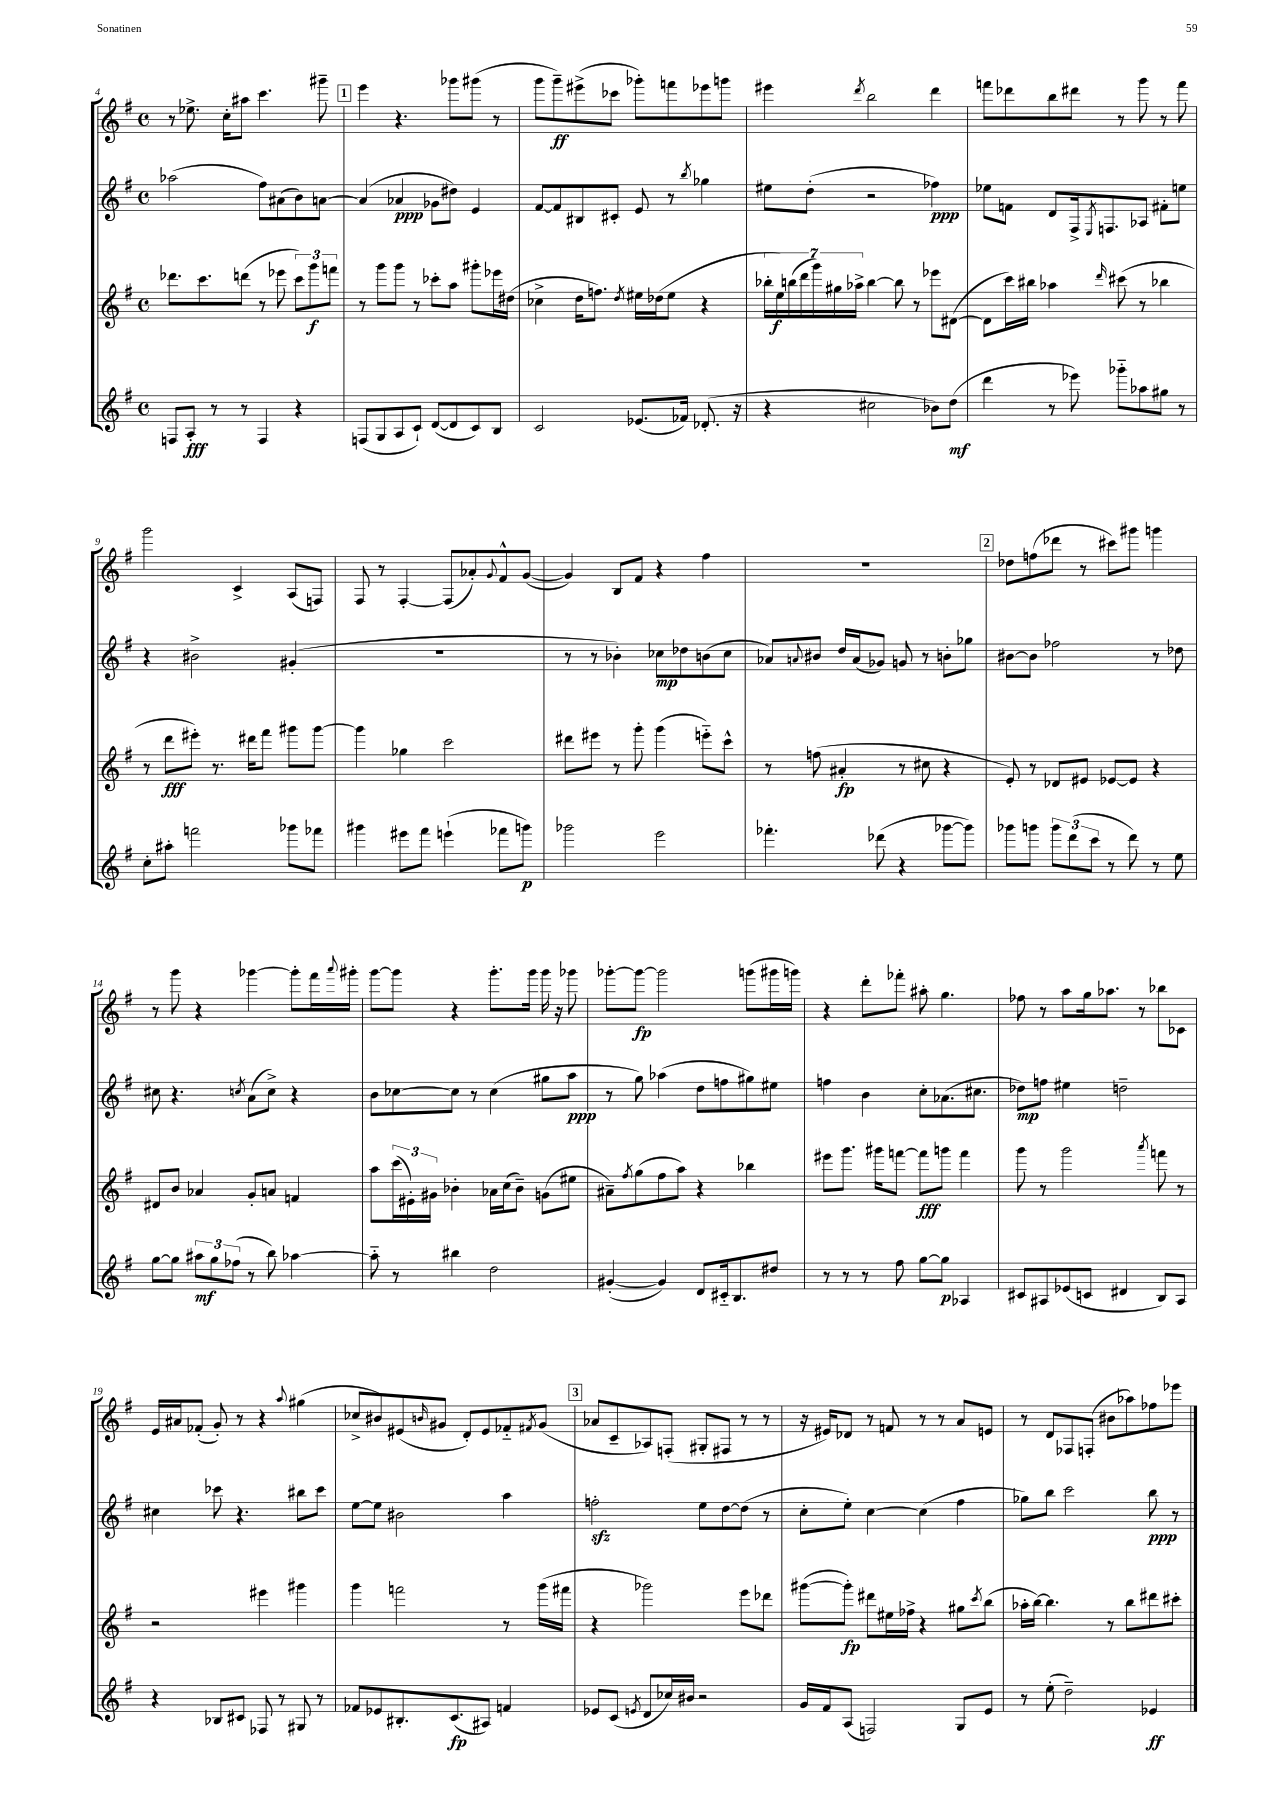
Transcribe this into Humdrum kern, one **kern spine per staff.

**kern	**dynam	**kern	**dynam	**kern	**dynam	**kern	**dynam
*part4	*part4	*part3	*part3	*part2	*part2	*part1	*part1
*staff4	*staff4	*staff3	*staff3	*staff2	*staff2	*staff1	*staff1
*clefG2	*	*clefG2	*	*clefG2	*	*clefG2	*
*k[f#]	*	*k[f#]	*	*k[f#]	*	*k[f#]	*
*M4/4	*	*M4/4	*	*M4/4	*	*M4/4	*
*met(c)	*	*met(c)	*	*met(c)	*	*met(c)	*
=4	=4	=4	=4	=4	=4	=4	=4
8Fn/L	.	8.ddd-X\L	.	(2aa-X\	.	8r	.
8A'/J	fff	.	.	.	.	8.ee-X^\	.
.	.	8.ccc\	.	.	.	.	.
8r	.	.	.	.	.	.	.
.	.	.	.	.	.	16cc'\KL	.
8r	.	(8dddn\J	.	.	.	8aa#X\J	.
4F/	.	8r	.	8ff#\L)	.	4.ccc\	.
.	.	8eee-X\	.	(8a#X\	.	.	.
4r	.	12ccc\L)	.	8b\)	.	.	.
.	.	12ggg\	f	.	.	.	.
.	.	.	.	[8an\J	.	8ggg#X~\	.
.	.	12fffn\J	.	.	.	.	.
!!LO:REH:place=s1:t=1
=5	=5	=5	=5	=5	=5	=5	=5
(8Fn/L	.	8r	.	(4a/]	.	4eee\	.
8G/	.	8ggg\L	.	.	.	.	.
8A/	.	8ggg\J	.	4a-X/	ppp	4.r	.
8c`/J)	.	8r	.	.	.	.	.
([8d/L	.	8ccc-X'\L	.	8g-X\L	.	.	.
8d/]	.	8aa\J	.	8dd#X\J)	.	8ggg-X\L	.
8c/)	.	8ggg#X'\L	.	4e/	.	(8ggg#X\J	.
8B/J	.	16eee-X\L	.	.	.	8r	.
.	.	(16dd#X\JJ	.	.	.	.	.
=6	=6	=6	=6	=6	=6	=6	=6
2c/	.	4cc-X^\	.	[8f#/L	.	8ggg\L	.
.	.	.	.	8f#/]	.	8ggg~\)	ff
.	.	16dd\KL	.	8B#X/	.	(8eee#X^\	.
.	.	8.ffn\J)	.	.	.	.	.
.	.	.	.	8c#X'/J	.	8ccc-X\J	.
.	.	8qdd/	.	.	.	.	.
(8.e-X/L	.	16ee#X\LL	.	8e/	.	8ggg-X'\L)	.
.	.	(16dd-X\J	.	.	.	.	.
.	.	8ee#\J	.	8r	.	8fffn\	.
16f-X/Jk)	.	.	.	.	.	.	.
.	.	.	.	8qbb/	.	.	.
(8.d-X'/	.	4r	.	4gg-X\	.	8eee-X\	.
.	.	.	.	.	.	8gggn\J	.
16r	.	.	.	.	.	.	.
=7	=7	=7	=7	=7	=7	=7	=7
4r	.	28bb-X'\LL	.	8ee#X\L	.	4eee#X\	.
.	.	28ee\)	f	.	.	.	.
.	.	(28bbn\	.	.	.	.	.
.	.	28ddd\	.	.	.	.	.
.	.	.	.	(8dd'\J	.	.	.
.	.	28ggg\)	.	.	.	.	.
.	.	28gg#X\	.	.	.	.	.
.	.	28aa-X^\JJ	.	.	.	.	.
.	.	.	.	.	.	8qddd/	.
2cc#X\	.	[4bb\	.	2r	.	2bb\	.
.	.	8bb\]	.	.	.	.	.
.	.	8r	.	.	.	.	.
8b-X\L)	.	8eee-X\L	.	4ff-X\)	ppp	4ddd\	.
(8dd\J	mf	([8d#X\J	.	.	.	.	.
=8	=8	=8	=8	=8	=8	=8	=8
4ddd\	.	8d#\L]	.	8ee-X\L	.	8fffn\L	.
.	.	16ccc\L)	.	8fn\J	.	8ddd-X\	.
.	.	16bb#X\JJ	.	.	.	.	.
8r	.	4aa-X\	.	8d/L	.	8bb\	.
8eee-X\)	.	.	.	16F#^/k	.	8ddd#X\J	.
.	.	.	.	8qE/	.	.	.
.	.	.	.	8.Fn/	.	.	.
.	.	16qqddd/	.	.	.	.	.
8ggg-X\L	.	(8ccc#X\	.	.	.	8r	.
8aa-X\	.	8r	.	8A-X/J	.	8ggg\	.
8gg#X\J	.	4bb-X\	.	8f#X'\L	.	8r	.
8r	.	.	.	8een\J	.	8fff\	.
!!LO:LB:g=z
=9	=9	=9	=9	=9	=9	=9	=9
8cc'\L	.	8r	.	4r	.	2ggg\	.
8aa#X'\J	.	8ddd\L	fff	.	.	.	.
2fffn\	.	8eee#X'\J)	.	2b#X^\	.	.	.
.	.	8.r	.	.	.	.	.
.	.	.	.	.	.	4c^/	.
.	.	16ddd#X\KL	.	.	.	.	.
.	.	8fff#\J	.	.	.	.	.
8ggg-X\L	.	8ggg#X\L	.	(4g#X'/	.	(8A/L	.
8fff-X\J	.	[8ggg#\J	.	.	.	8Fn/J)	.
=10	=10	=10	=10	=10	=10	=10	=10
4ggg#X\	.	4ggg#\]	.	1r	.	8F#/	.
.	.	.	.	.	.	8r	.
8eee#X\L	.	4gg-X\	.	.	.	[4F#'/	.
8fff#\J	.	.	.	.	.	.	.
(4eeen`\	.	2ccc\	.	.	.	(8F#/L]	.
.	.	.	.	.	.	8a-X'/)	.
.	.	.	.	.	.	8qqg/	.
8fff-X\L	.	.	.	.	.	8f#^^/	.
8gggn\J)	p	.	.	.	.	([8g/J	.
=11	=11	=11	=11	=11	=11	=11	=11
2ggg-X\	.	8ddd#X\L	.	8r	.	4g/])	.
.	.	8eee#X\J	.	8r	.	.	.
.	.	8r	.	4b-X'\)	.	8B/L	.
.	.	8ggg'\	.	.	.	8f#/J	.
2eee\	.	(4ggg\	.	8cc-X\L	mp	4r	.
.	.	.	.	8dd-X\	.	.	.
.	.	8eeen\L)	.	(8bn\	.	4ff#\	.
.	.	8ccc^^\J	.	8cc-\J	.	.	.
=12	=12	=12	=12	=12	=12	=12	=12
4.fff-X'\	.	8r	.	8a-X/L)	.	1r	.
.	.	.	.	8qqan/	.	.	.
.	.	(8ffn\	.	8b#X/J	.	.	.
.	.	4a#X'/	fp	16dd/LL	.	.	.
.	.	.	.	(16a/J	.	.	.
(8ddd-X\	.	.	.	8g-X/J)	.	.	.
4r	.	8r	.	8gn/	.	.	.
.	.	8cc#X\	.	8r	.	.	.
[8ggg-X\L	.	4r	.	8bn'\L	.	.	.
8ggg-\J])	.	.	.	8gg-X\J	.	.	.
!!LO:REH:place=s1:t=2
=13	=13	=13	=13	=13	=13	=13	=13
8ggg-X\L	.	8e'/)	.	[8b#X\L	.	8dd-X\L	.
8gggn\J	.	8r	.	8b#\J]	.	(8ffn\	.
12ggg\L	.	8d-X/L	.	2ff-X\	.	8ddd-X\J	.
(12ddd\	.	.	.	.	.	.	.
.	.	8e#X/J	.	.	.	8r	.
12ccc\J	.	.	.	.	.	.	.
8r	.	[8e-X/L	.	.	.	8ccc#X\L)	.
8ddd\)	.	8e-/J]	.	.	.	8ggg#X\J	.
8r	.	4r	.	8r	.	4gggn\	.
8ee\	.	.	.	8dd-X\	.	.	.
!!LO:LB:g=z
=14	=14	=14	=14	=14	=14	=14	=14
[8gg\L	.	8d#X/L	.	8cc#X\	.	8r	.
8gg\J]	.	8b/J	.	4.r	.	8ggg\	.
12aa#X\L	mf	4a-X/	.	.	.	4r	.
12gg\	.	.	.	.	.	.	.
(12ff-X\J	.	.	.	.	.	.	.
.	.	.	.	8qccn/	.	.	.
8r	.	8g'/L	.	(8a\L	.	[4ggg-X\	.
8bb\)	.	8an/J	.	8cc^\J)	.	.	.
[4aa-X\	.	4fn/	.	4r	.	8ggg-'\L]	.
.	.	.	.	.	.	16fff#\L	.
.	.	.	.	.	.	8qqaaa/	.
.	.	.	.	.	.	16ggg#X'\JJ	.
=15	=15	=15	=15	=15	=15	=15	=15
8aa-\]	.	8aa\L	.	8b\L	.	[8ggg\L	.
8r	.	(24ccc\L	.	[8cc-X\	.	8ggg\J]	.
.	.	24e#X'\)	.	.	.	.	.
.	.	24g#X\JJ	.	.	.	.	.
4bb#X\	.	4b-X'\	.	8cc-\J]	.	4r	.
.	.	.	.	8r	.	.	.
2dd\	.	16a-X\LL	.	(4cc-\	.	8.ggg'\L	.
.	.	(16cc\J	.	.	.	.	.
.	.	8b-~\J)	.	.	.	.	.
.	.	.	.	.	.	16ggg\Jk	.
.	.	(8gn\L	.	8gg#X\L	.	16ggg\	.
.	.	.	.	.	.	16r	.
.	.	8ee#X\J	.	8aa\J	ppp	8ggg-X\	.
=16	=16	=16	=16	=16	=16	=16	=16
([4g#X'/	.	8a#X~\L)	.	8r	.	[8ggg-X'\L	.
.	.	8qff#/	.	.	.	.	.
.	.	(8gg\	.	8gg\)	.	8ggg-\J_	fp
4g#/])	.	8ff#\	.	(4aa-X\	.	2ggg-\]	.
.	.	8aa\J)	.	.	.	.	.
8d/L	.	4r	.	8dd\L	.	.	.
16c#X/k	.	.	.	8ffn\	.	.	.
8.B/	.	.	.	.	.	.	.
.	.	4bb-X\	.	8gg#X\)	.	(8gggn\L	.
8dd#X/J	.	.	.	8ee#X\J	.	16ggg#X\L	.
.	.	.	.	.	.	16gggn\JJ)	.
=17	=17	=17	=17	=17	=17	=17	=17
8r	.	8eee#X\L	.	4ffn\	.	4r	.
8r	.	8.ggg\J	.	.	.	.	.
8r	.	.	.	4b\	.	8ddd'\L	.
.	.	16ggg#X\KL	.	.	.	.	.
8ff#\	.	[8fffn\J	.	.	.	8fff-X'\J	.
[8gg\L	.	8fff\L]	fff	8cc'\L	.	8aa#X'\	.
8gg\J]	p	8gggn\J	.	(8.a-X\	.	4.gg\	.
4A-X/	.	4fff\	.	.	.	.	.
.	.	.	.	8.cc#X\J	.	.	.
=18	=18	=18	=18	=18	=18	=18	=18
8c#X/L	.	8ggg\	.	8dd-X\L)	mp	8ff-X\	.
8A#X/	.	8r	.	8ffn\J	.	8r	.
(8e-X/	.	2ggg\	.	4ee#X\	.	8aa\L	.
8cn/J	.	.	.	.	.	16gg\k	.
.	.	.	.	.	.	8.aa-X\J	.
4d#X/	.	.	.	2ddn~\	.	.	.
.	.	.	.	.	.	8r	.
.	.	8qaaa/	.	.	.	.	.
8B/L)	.	8fffn\	.	.	.	8bb-X\L	.
8A#/J	.	8r	.	.	.	8c-X\J	.
!!LO:LB:g=z
=19	=19	=19	=19	=19	=19	=19	=19
4r	.	2r	.	4cc#X\	.	16e/LL	.
.	.	.	.	.	.	16a#X/J	.
.	.	.	.	.	.	(8f-X'/J	.
8B-X/L	.	.	.	8ccc-X\	.	8g'/)	.
8c#X/J	.	.	.	4.r	.	8r	.
8F-X/	.	4eee#X\	.	.	.	4r	.
8r	.	.	.	.	.	.	.
.	.	.	.	.	.	8qqaa/	.
8G#X/	.	4ggg#X\	.	8bb#X\L	.	(4gg#X\	.
8r	.	.	.	8ccc-\J	.	.	.
=20	=20	=20	=20	=20	=20	=20	=20
8f-X/L	.	4ggg\	.	[8ee\L	.	8cc-X^/L	.
8e-X/	.	.	.	8ee\J]	.	8b#X/)	.
8.B#X'/	.	2fffn\	.	2b#X\	.	(8e#X/	.
.	.	.	.	.	.	16qqbn/	.
.	.	.	.	.	.	8g#X/J	.
(8.c/	fp	.	.	.	.	.	.
.	.	.	.	.	.	8d'/L)	.
8A#X/J)	.	.	.	.	.	8e#/	.
4fn/	.	8r	.	4aa\	.	8f-X/	.
.	.	.	.	.	.	8qf#X/	.
.	.	(16ggg\LL	.	.	.	(8g#/J	.
.	.	16fff#X\JJ	.	.	.	.	.
!!LO:REH:place=s1:t=3
=21	=21	=21	=21	=21	=21	=21	=21
8e-X/L	.	4r	.	2ffnzz'\	.	8a-X/L	.
(8c/J	.	.	.	.	.	8c~/	.
8qen/	.	.	.	.	.	.	.
8d/L	.	2ggg-X\)	.	.	.	8A-X/)	.
16cc-X/L)	.	.	.	.	.	(8Fn'/J	.
16b#X/JJ	.	.	.	.	.	.	.
2r	.	.	.	8ee\L	.	8G#X'/L	.
.	.	.	.	[8dd\	.	8F#X/J	.
.	.	8eee\L	.	(8dd\J]	.	8r	.
.	.	8ddd-X\J	.	8r	.	8r	.
=22	=22	=22	=22	=22	=22	=22	=22
16g/LL	.	([8ggg#X\L	.	8cc'\L	.	16r	.
16f#/J	.	.	.	.	.	16e#X/KL)	.
(8A/J	.	8ggg#'\J])	fp	8ee'\J)	.	8d-X/J	.
2Fn/)	.	8ddd#X\L	.	[4cc\	.	8r	.
.	.	16ee#X\L	.	.	.	8fn/	.
.	.	16ff-X^\JJ	.	.	.	.	.
.	.	4r	.	(4cc\]	.	8r	.
.	.	.	.	.	.	8r	.
8G/L	.	8gg#X\L	.	4ff#\	.	8a/L	.
.	.	8qccc/	.	.	.	.	.
8e/J	.	(8bb\J	.	.	.	8en/J	.
=23	=23	=23	=23	=23	=23	=23	=23
8r	.	16aa-X'\LL	.	8gg-X\L)	.	8r	.
.	.	[16bb\JJ)	.	.	.	.	.
(8ee'\	.	4.bb\]	.	8bb\J	.	8d/L	.
2dd~\)	.	.	.	2ccc\	.	8F-X/	.
.	.	.	.	.	.	(8Fn'/J	.
.	.	8r	.	.	.	8b#X\L	.
.	.	8bb\L	.	.	.	8aa-X\)	.
4e-X/	ff	8ddd#X\	.	8bb\	ppp	8ff-X\	.
.	.	8ccc#X'\J	.	8r	.	8eee-X\J	.
==	==	==	==	==	==	==	==
*-	*-	*-	*-	*-	*-	*-	*-
